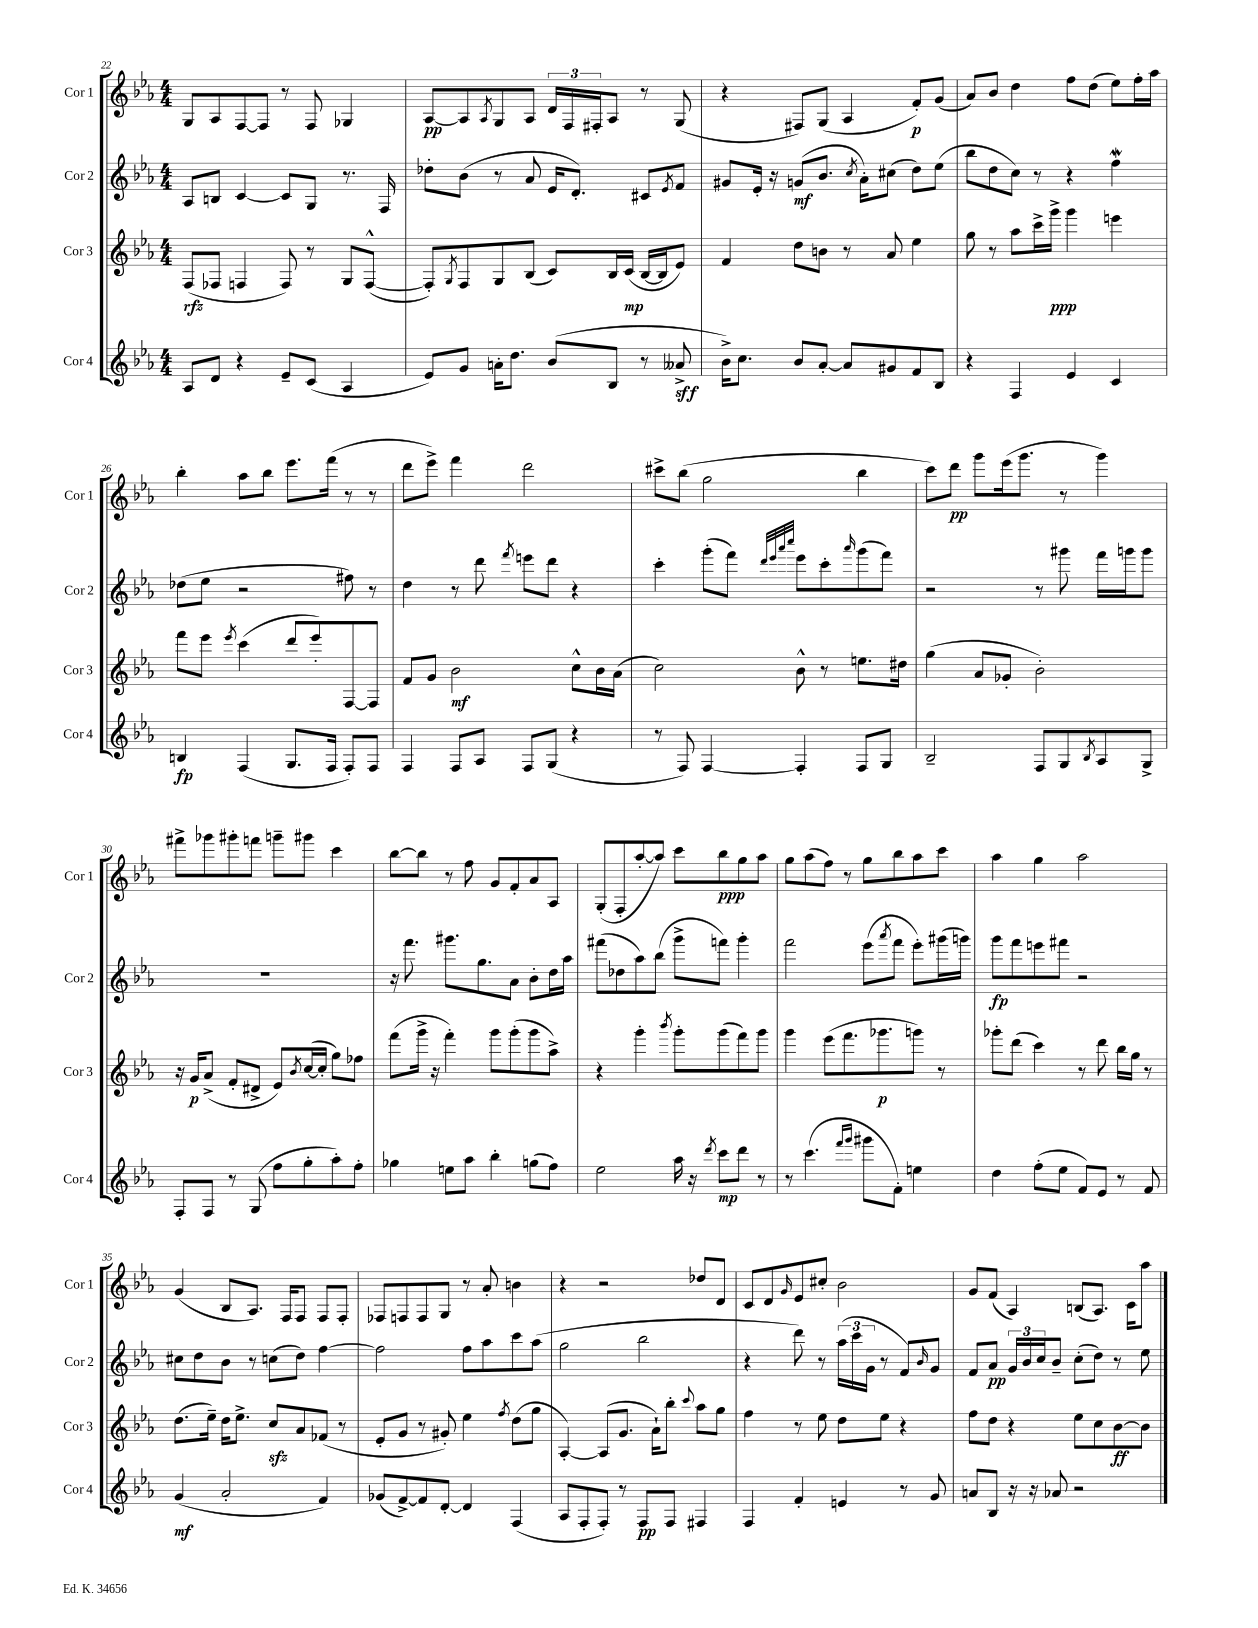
<<
\new StaffGroup <<
\new Staff = "s0" \with { instrumentName = "Cor 1" shortInstrumentName = "Cor 1" } {
    \clef treble \key ees \major \numericTimeSignature \time 4/4
    g8 aes8 f8~ f8 r8 f8 ges4 |
    aes8~\pp aes8 \acciaccatura { aes8 } g8 aes8 \tuplet 3/2 { d'16 f16 fis16-. } aes8 r8 g8( |
    r4 fis8) g8( aes4 f'8-.\p) g'8( |
    aes'8) bes'8 d''4 f''8 d''8( ees''8) f''16-. aes''16 |
    bes''4-. aes''8 bes''8 ees'''8. f'''16( r8 r8 |
    d'''8 ees'''8->) f'''4 d'''2 |
    cis'''8-> bes''8( g''2 bes''4 |
    c'''8) d'''8\pp g'''8 ees'''16( g'''8. r8 g'''4) |
    fis'''8-> ges'''8 gis'''8-. f'''8 g'''8-- gis'''8 c'''4 |
    bes''8~ bes''8 r8 f''8 g'8 f'8-. aes'8 aes8 |
    g8-.( f8-. aes''8~-. aes''8) c'''8 bes''8\ppp g''8 aes''8 |
    g''8 aes''8( f''8) r8 g''8 bes''8 aes''8 c'''8 |
    aes''4 g''4 aes''2 |
    g'4( bes8 aes8.) f16 f8 f8 f8-. |
    fes8 f8 f8 g8 r8 aes'8-. b'4 |
    r4 r2 des''8 d'8 |
    c'8 d'8 \grace { g'16 } ees'8 cis''8-. bes'2 |
    g'8 f'8( aes4) b8( aes8.) c'16 aes''8 \bar "|." |
}
\new Staff = "s1" \with { instrumentName = "Cor 2" shortInstrumentName = "Cor 2" } {
    \clef treble \key ees \major \numericTimeSignature \time 4/4
    aes8 b8 c'4~ c'8 g8 r8. f16 |
    des''8-. bes'8( r8 aes'8 ees'16 d'8.-.) cis'8 \acciaccatura { ees'8 } f'8 |
    gis'8 ees'16-. r16 g'8\mf( bes'8. \acciaccatura { c''8 } aes'16-.) cis''8( d''8) ees''8( |
    bes''8 d''8 c''8) r8 r4 f''4\mordent |
    des''8( ees''8 r2 fis''8) r8 |
    d''4 r8 d'''8 \acciaccatura { f'''8 } e'''8 d'''8 r4 |
    c'''4-. g'''8-.( f'''8) \grace { d'''32 ees'''32 aes'''32 c''''32 } ees'''8 c'''8-. \grace { aes'''16 } g'''8( f'''8) |
    r2 r8 gis'''8 f'''16 g'''16 g'''8 |
    R1 |
    r16 f'''8. gis'''8. g''8. aes'8 bes'8-. d''16 aes''16 |
    fis'''8( des''8 aes''8) bes''8( g'''8-> f'''8) g'''4-. |
    f'''2 ees'''8( \acciaccatura { aes'''8 } f'''8 ees'''8-.) gis'''16( g'''16) |
    g'''8\fp f'''8 e'''8 fis'''8 r2 |
    cis''8 d''8 bes'8 r8 c''8( d''8) f''4~ |
    f''2 f''8 aes''8 c'''8 aes''8( |
    g''2 bes''2 |
    r4 d'''8) r8 \tuplet 3/2 { aes''16( c'''16 g'16 } r8 f'8) \grace { bes'16 } g'8 |
    f'8 aes'8\pp \tuplet 3/2 { g'16 bes'16 c''16 } bes'8-- c''8-.( d''8) r8 ees''8 \bar "|." |
}
\new Staff = "s2" \with { instrumentName = "Cor 3" shortInstrumentName = "Cor 3" } {
    \clef treble \key ees \major \numericTimeSignature \time 4/4
    f8\rfz( fes8 f4 f8) r8 g8 f8~-^( |
    f8-.) \acciaccatura { g8 } f8 g8 bes8( c'8) bes16 c'16\mp( bes16~ bes16 ees'8) |
    f'4 d''8 b'8 r8 aes'8 ees''4 |
    g''8 r8 aes''8 c'''16-> g'''16->\ppp g'''4 e'''4 |
    f'''8 ees'''8 \acciaccatura { ees'''8 } c'''4( d'''8 ees'''8-.) f8~ f8 |
    f'8 g'8 bes'2\mf c''8-^ bes'16 aes'16( |
    c''2) bes'8-^ r8 e''8. dis''16 |
    g''4( aes'8 ges'8-. bes'2-.) |
    r16 g'16\p aes'8->( f'8-. dis'8-> ees'8) \acciaccatura { bes'8 } c''16~( c''16-. g''8) fes''8 |
    f'''8( g'''16-> r16 f'''4-.) g'''8 g'''8-.( g'''8 aes''8->) |
    r4 g'''4-. \acciaccatura { bes'''8 } g'''8-. g'''8( f'''8) g'''8 |
    g'''4 ees'''8( f'''8. ges'''8.\p g'''8) r8 |
    ges'''8-. d'''8( c'''4) r8 d'''8 bes''16 g''16 r8 |
    d''8.( ees''16--) d''16 ees''8.-> c''8\sfz aes'8 fes'8( r8 |
    ees'8-. g'8 r8 gis'8-.) ees''4 \acciaccatura { f''8 } d''8( g''8 |
    aes4~-.) aes8( g'8. aes'16-!) bes''8-. \appoggiatura { c'''8 } aes''8 g''8 |
    f''4 r8 ees''8 d''8 ees''8 r4 |
    f''8 d''8 r4 ees''8 c''8 bes'8~\ff bes'8 \bar "|." |
}
\new Staff = "s3" \with { instrumentName = "Cor 4" shortInstrumentName = "Cor 4" } {
    \clef treble \key ees \major \numericTimeSignature \time 4/4
    aes8 d'8 r4 ees'8-- c'8( aes4 |
    ees'8) g'8 a'16-. d''8. bes'8( bes8 r8 aeses'8->\sff |
    bes'16->) c''8. bes'8 aes'8~-. aes'8 gis'8 f'8 bes8 |
    r4 f4 ees'4 c'4 |
    b4\fp f4( g8. f16 f8-.) f8 |
    f4 f8 aes8 f8 g8( r4 |
    r8 f8) f4~ f4-. f8 g8 |
    bes2-- f8 g8 \acciaccatura { bes8 } aes8 g8-> |
    f8-. f8 r8 g8( f''8 g''8-. aes''8-.) f''8-. |
    ges''4 e''8 aes''8 bes''4-. g''8( f''8) |
    ees''2 aes''16 r16 \acciaccatura { d'''8 } c'''8\mp d'''8 r8 |
    r8 c'''4.( \grace { f'''16 g'''16 } gis'''8 f'8-.) e''4 |
    d''4 f''8-.( ees''8 f'8) ees'8 r8 f'8 |
    g'4\mf( aes'2-. f'4) |
    ges'8( f'8~->) f'8 d'8~-. d'4 f4( |
    aes8 f8-. f8-.) r8 f8\pp f8 fis4 |
    f4 f'4-. e'4 r8 g'8 |
    a'8 bes8 r16 r16 aes'8 r2 \bar "|." |
}
>>
>>
\layout { \context { \Score currentBarNumber = #22 } }
